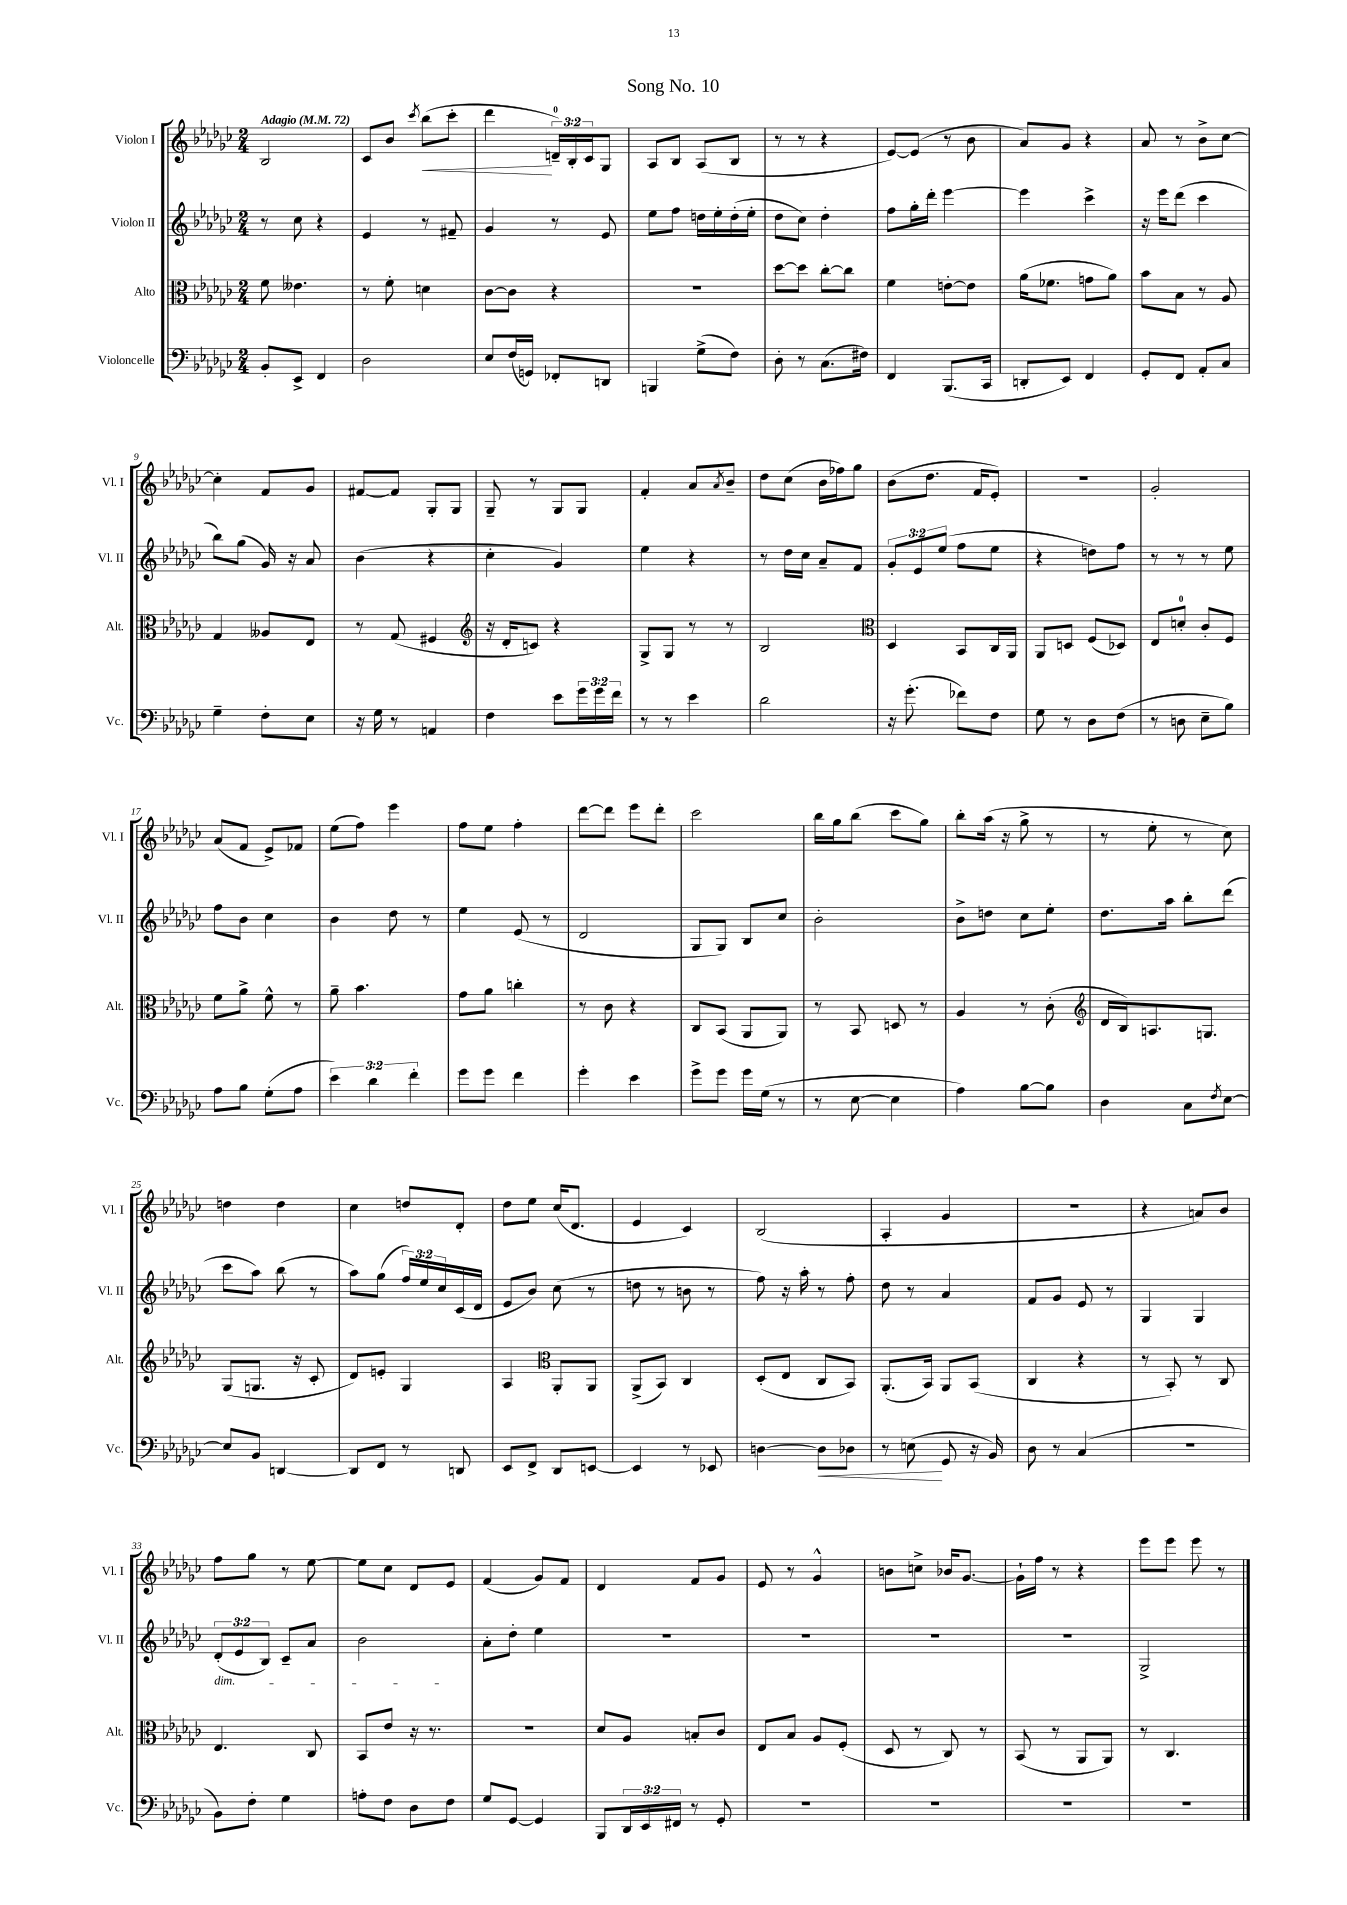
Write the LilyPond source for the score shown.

\header { title = "Song No. 10" }
<<
\new StaffGroup <<
\new Staff = "s0" \with { instrumentName = "Violon I" shortInstrumentName = "Vl. I" } {
    \clef treble \key ges \major \numericTimeSignature \time 2/4 \override Staff.TupletNumber.text = #tuplet-number::calc-fraction-text \tempo "Adagio" 4 = 72
    bes2 |
    ces'8 bes'8 \acciaccatura { ces'''8 } bes''8\<( ces'''8-. |
    des'''4\! \tuplet 3/2 { d'16-0--) bes16-. ces'16 } ges8 |
    aes8 bes8 aes8( bes8 |
    r8 r8 r4 |
    ees'8~) ees'8( r8 bes'8 |
    aes'8) ges'8 r4 |
    aes'8 r8 bes'8-> ces''8~ |
    ces''4-. f'8 ges'8 |
    fis'8~ fis'8 ges8-. ges8 |
    ges8-- r8 ges8 ges8 |
    f'4-. aes'8 \acciaccatura { aes'8 } bes'8-- |
    des''8 ces''8( bes'16 fes''16) ges''8 |
    bes'8( des''8. f'16 ees'8-.) |
    R2 |
    ges'2-. |
    aes'8( f'8 ees'8->) fes'8 |
    ees''8( f''8) ees'''4 |
    f''8 ees''8 f''4-. |
    des'''8~ des'''8 ees'''8 des'''8-. |
    ces'''2 |
    bes''16 ges''16 bes''8( ces'''8 ges''8) |
    bes''8-. aes''16( r16 ges''8-> r8 |
    r8 ees''8-. r8 ces''8) |
    d''4 d''4 |
    ces''4 d''8 des'8-. |
    des''8 ees''8 ces''16( des'8. |
    ees'4 ces'4) |
    bes2( |
    aes4-. ges'4 |
    R2 |
    r4 a'8) bes'8 |
    f''8 ges''8 r8 ees''8~ |
    ees''8 ces''8 des'8 ees'8 |
    f'4( ges'8) f'8 |
    des'4 f'8 ges'8 |
    ees'8 r8 ges'4-^ |
    b'8 c''8-> bes'16 ges'8.~ |
    ges'16-! f''16 r8 r4 |
    ees'''8 ees'''8 ees'''8 r8 \bar "|." |
}
\new Staff = "s1" \with { instrumentName = "Violon II" shortInstrumentName = "Vl. II" } {
    \clef treble \key ges \major \numericTimeSignature \time 2/4 \override Staff.TupletNumber.text = #tuplet-number::calc-fraction-text
    r8 ces''8 r4 |
    ees'4 r8 fis'8-- |
    ges'4 r8 ees'8 |
    ees''8 f''8 d''16 ees''16-. d''16-.( ees''16-. |
    des''8 ces''8) des''4-. |
    f''8 ges''16-. des'''16-. ees'''4~ |
    ees'''4 ces'''4-> |
    r16 ees'''16 des'''8( ces'''4 |
    bes''8) ges''8( ges'16) r16 aes'8 |
    bes'4( r4 |
    ces''4-. ges'4) |
    ees''4 r4 |
    r8 des''16 ces''16 aes'8-- f'8 |
    \tuplet 3/2 { ges'8-. ees'8 ees''8( } f''8 ees''8 |
    r4 d''8) f''8 |
    r8 r8 r8 ees''8 |
    f''8 bes'8 ces''4 |
    bes'4 des''8 r8 |
    ees''4 ees'8( r8 |
    des'2 |
    ges8 ges8) bes8 ces''8 |
    bes'2-. |
    bes'8-> d''8 ces''8 ees''8-. |
    des''8. aes''16 bes''8-. des'''8( |
    ces'''8 aes''8) bes''8( r8 |
    aes''8) ges''8( \tuplet 3/2 { f''16) ees''16 ces''16 } ces'16( des'16 |
    ees'8 bes'8) ces''8( r8 |
    d''8 r8 b'8 r8 |
    f''8) r16 aes''16-. r8 f''8-. |
    des''8 r8 aes'4 |
    f'8 ges'8 ees'8 r8 |
    ges4 ges4 |
    \tuplet 3/2 { des'8-.\dim( ees'8 bes8) } ces'8-- aes'8 |
    bes'2\! |
    aes'8-. des''8-. ees''4 |
    R2 |
    R2 |
    R2 |
    R2 |
    ges2-> \bar "|." |
}
\new Staff = "s2" \with { instrumentName = "Alto" shortInstrumentName = "Alt." } {
    \clef alto \key ges \major \numericTimeSignature \time 2/4
    f'8 eeses'4. |
    r8 f'8-. d'4 |
    ces'8~ ces'8 r4 |
    r2 |
    des''8~ des''8 ces''8~-. ces''8 |
    f'4 e'8~-. e'8 |
    aes'16( fes'8. g'8 aes'8) |
    bes'8 bes8 r8 aes8 |
    ges4 aeses8 ees8 |
    r8 ges8( fis4 |
    \clef treble r16 des'16-. c'8) r4 |
    ges8-> ges8 r8 r8 |
    bes2 |
    \clef alto des4 bes,8 ces16 aes,16 |
    aes,8 d8 f8( des8) |
    ees8 d'8-0-. ces'8-. f8 |
    f'8 aes'8-> f'8-^ r8 |
    aes'8-- bes'4. |
    ges'8 aes'8 c''4-. |
    r8 ces'8 r4 |
    ces8 bes,8( aes,8 aes,8) |
    r8 bes,8 d8 r8 |
    aes4 r8 ces'8-.( |
    \clef treble des'16 bes16) a8. g8. |
    ges8( g8. r16 ces'8-. |
    des'8) e'8-. ges4 |
    aes4 \clef alto aes,8-. aes,8 |
    aes,8->( bes,8) ces4 |
    des8-.( ees8 ces8 bes,8) |
    aes,8.-.( bes,16) aes,8 bes,8( |
    ces4 r4 |
    r8 bes,8-.) r8 ces8 |
    ees4. ces8 |
    bes,8 ees'8 r16 r8. |
    R2 |
    des'8 aes8 b8-. ces'8 |
    ees8 bes8 aes8 f8-.( |
    des8 r8 ces8) r8 |
    bes,8( r8 aes,8 aes,8) |
    r8 ces4. \bar "|." |
}
\new Staff = "s3" \with { instrumentName = "Violoncelle" shortInstrumentName = "Vc." } {
    \clef bass \key ges \major \numericTimeSignature \time 2/4 \override Staff.TupletNumber.text = #tuplet-number::calc-fraction-text
    bes,8-. ees,8-> f,4 |
    des2 |
    ees8 f16( g,16) fes,8-. d,8 |
    b,,4 ges8->( f8) |
    des8-. r8 ces8.( fis16) |
    f,4 bes,,8.( ces,16 |
    d,8-. ees,8) f,4 |
    ges,8-. f,8 aes,8-. ces8 |
    ges4-- f8-. ees8 |
    r16 ges16 r8 a,4 |
    f4 ees'8 \tuplet 3/2 { ges'16 ges'16 f'16 } |
    r8 r8 ees'4 |
    des'2 |
    r16 ges'8.-.( fes'8) f8 |
    ges8 r8 des8 f8( |
    r8 d8 ees8-- bes8) |
    aes8 bes8 ges8-.( aes8 |
    \tuplet 3/2 { ees'4) des'4 f'4-. } |
    ges'8 ges'8 f'4 |
    ges'4-. ees'4 |
    ges'8-> ges'8 ges'16 ges16( r8 |
    r8 ees8~ ees4 |
    aes4) bes8~ bes8 |
    des4 ces8 \acciaccatura { f8 } ees8~ |
    ees8 bes,8 d,4~ |
    d,8 f,8 r8 d,8 |
    ees,8 f,8-> des,8 e,8~ |
    e,4 r8 ees,8 |
    d4~ d8\< des8 |
    r8 e8\!( ges,8 r16 bes,16) |
    des8 r8 ces4( |
    r2 |
    bes,8) f8-. ges4 |
    a8-. f8 des8 f8 |
    ges8 ges,8~ ges,4 |
    bes,,8 \tuplet 3/2 { des,16 ees,16 fis,16 } r8 ges,8-. |
    R2 |
    R2 |
    R2 |
    R2 \bar "|." |
}
>>
>>
